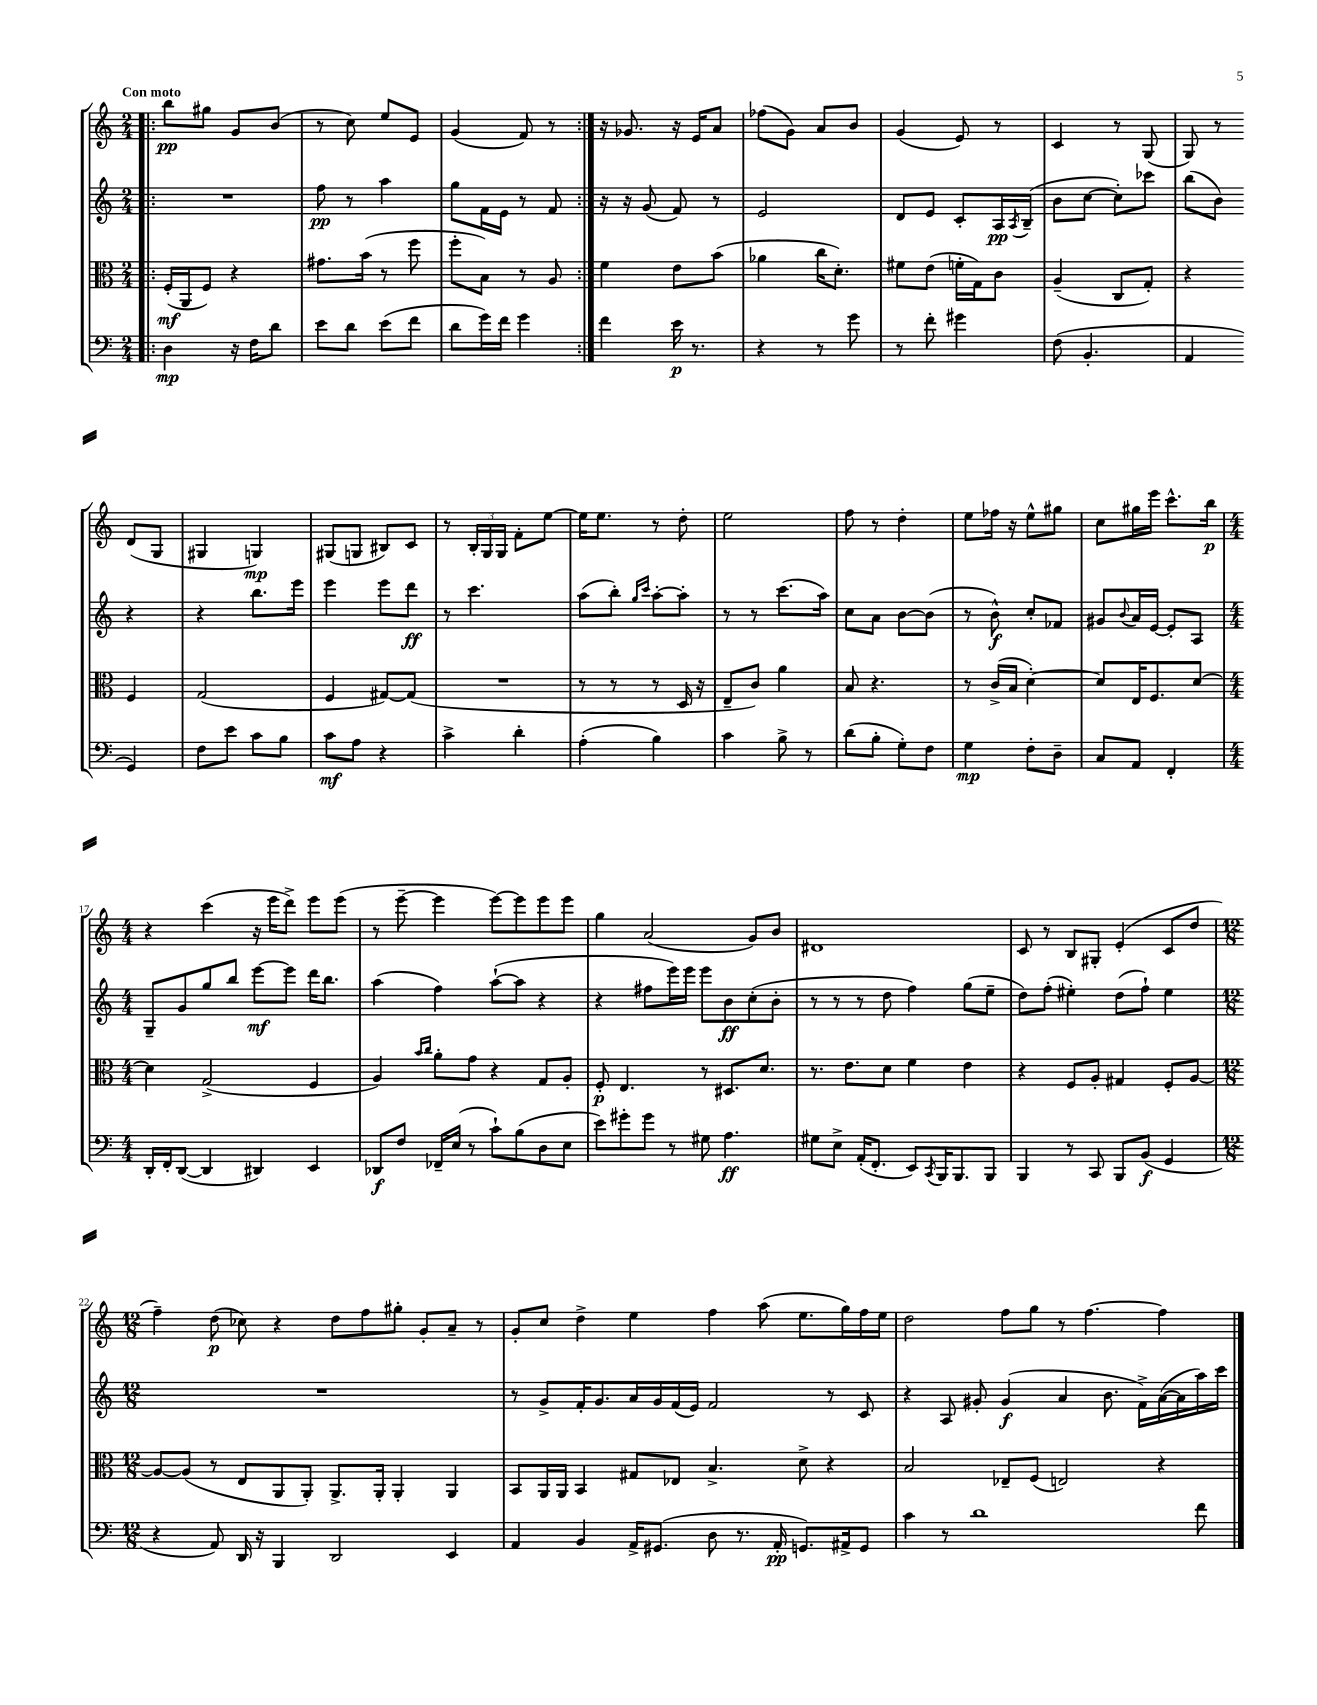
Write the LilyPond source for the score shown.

<<
\new StaffGroup <<
\new Staff = "s0" {
    \clef treble \key c \major \numericTimeSignature \time 2/4 \tempo "Con moto"
    \repeat volta 2 { \bar ".|:" b''8\pp gis''8 g'8 b'8( |
    r8 c''8) e''8 e'8 |
    g'4( f'8) r8 | }
    r16 ges'8. r16 e'16 a'8 |
    fes''8( g'8) a'8 b'8 |
    g'4( e'8) r8 |
    c'4 r8 g8( |
    g8) r8 d'8( g8 |
    gis4 g4\mp) |
    gis8( g8 bis8) c'8 |
    r8 \tuplet 3/2 { b16-. g16 g16 } f'8-. e''8~ |
    e''16 e''8. r8 d''8-. |
    e''2 |
    f''8 r8 d''4-. |
    e''8 fes''16 r16 e''8-^ gis''8 |
    c''8 gis''16 e'''16 c'''8.-^ b''16\p |
    \numericTimeSignature \time 4/4 r4 c'''4( r16 e'''16 d'''8->) e'''8 e'''8( |
    r8 e'''8~-- e'''4 e'''8~) e'''8 e'''8 e'''8 |
    g''4 a'2( g'8) b'8 |
    dis'1 |
    c'8 r8 b8 gis8-. e'4-.( c'8 d''8 |
    \numericTimeSignature \time 12/8 f''4--) d''8\p( ces''8) r4 d''8 f''8 gis''8-. g'8-. a'8-- r8 |
    g'8-. c''8 d''4-> e''4 f''4 a''8( e''8. g''16) f''16 e''16 |
    d''2 f''8 g''8 r8 f''4.~ f''4 \bar "|." |
}
\new Staff = "s1" {
    \clef treble \key c \major \numericTimeSignature \time 2/4
    \repeat volta 2 { \bar ".|:" R2 |
    f''8\pp r8 a''4 |
    g''8 f'16 e'16 r8 f'8 | }
    r16 r16 g'8( f'8) r8 |
    e'2 |
    d'8 e'8 c'8-. a16\pp \acciaccatura { a8 } b16--( |
    b'8 c''8~ c''8-.) ces'''8 |
    b''8( b'8) r4 |
    r4 b''8. e'''16 |
    e'''4 e'''8 d'''8\ff |
    r8 c'''4. |
    a''8( b''8-.) \grace { g''16 c'''16 } a''8~-. a''8-. |
    r8 r8 c'''8.( a''16) |
    c''8 a'8 b'8~ b'8( |
    r8 b'8-^\f) c''8-. fes'8 |
    gis'8 \appoggiatura { b'8 } a'16 e'16~ e'8-. a8 |
    \numericTimeSignature \time 4/4 g8-- g'8 g''8 b''8 e'''8~\mf e'''8 d'''16 b''8. |
    a''4( f''4) a''8~-!( a''8 r4 |
    r4 fis''8 e'''16) e'''16 e'''8 b'8\ff c''8-.( b'8-. |
    r8 r8 r8 d''8 f''4) g''8( e''8-- |
    d''8) f''8-.( eis''4-.) d''8( f''8-!) eis''4 |
    \numericTimeSignature \time 12/8 R1. |
    r8 g'8-> f'16-. g'8. a'16 g'16 f'16( e'16) f'2 r8 c'8 |
    r4 a8 gis'8-. gis'4\f( a'4 b'8. f'16->) a'16~( a'16 a''16) c'''16 \bar "|." |
}
\new Staff = "s2" {
    \clef alto \key c \major \numericTimeSignature \time 2/4
    \repeat volta 2 { \bar ".|:" f16-.\mf( a,16 f8) r4 |
    gis'8. b'16( r8 f''8 |
    f''8-. b8) r8 a8 | }
    f'4 e'8 b'8( |
    aes'4 c''16 d'8.-.) |
    fis'8 e'8( f'16-. g16) c'8 |
    a4--( c8 g8-.) |
    r4 f4 |
    g2( |
    f4 gis8~) gis8( |
    R2 |
    r8 r8 r8 d16 r16 |
    e8-- c'8) a'4 |
    b8 r4. |
    r8 c'16->( b16 d'4~-.) |
    d'8 e16 f8. d'8~ |
    \numericTimeSignature \time 4/4 d'4 g2->( f4 |
    a4) \grace { b'16 c''16 } a'8-. g'8 r4 g8 a8-. |
    f8-.\p e4. r8 dis8. d'8. |
    r8. e'8. d'8 f'4 e'4 |
    r4 f8 a8-. gis4 f8-. a8~ |
    \numericTimeSignature \time 12/8 a8~ a8( r8 e8 a,8 a,8-.) a,8.-> a,16-. a,4-. a,4 |
    b,8 a,16 a,16 b,4 gis8 ees8 b4.-> d'8-> r4 |
    b2 ees8-- f8( e2) r4 \bar "|." |
}
\new Staff = "s3" {
    \clef bass \key c \major \numericTimeSignature \time 2/4
    \repeat volta 2 { \bar ".|:" d4\mp r16 f16 d'8 |
    e'8 d'8 e'8( f'8 |
    d'8 g'16) f'16 g'4 | }
    f'4 e'16\p r8. |
    r4 r8 g'8 |
    r8 f'8-. gis'4 |
    f8( b,4.-. |
    a,4 g,4) |
    f8 e'8 c'8 b8 |
    c'8\mf a8 r4 |
    c'4-> d'4-. |
    a4-.( b4) |
    c'4 b8-> r8 |
    d'8( b8-. g8-.) f8 |
    g4\mp f8-. d8-- |
    c8 a,8 f,4-. |
    \numericTimeSignature \time 4/4 d,16-. f,16-. d,8~( d,4 dis,4) e,4 |
    des,8\f f8 fes,16-- e16( r8 c'8-!) b8( d8 e8 |
    e'8) gis'8-. gis'8 r8 gis8 a4.\ff |
    gis8 e8-> a,16-.( f,8.-. e,8) \acciaccatura { c,8 } b,,16 b,,8. b,,8 |
    b,,4 r8 c,8 b,,8 b,8\f( g,4 |
    \numericTimeSignature \time 12/8 r4 a,8) d,16 r16 b,,4 d,2 e,4 |
    a,4 b,4 a,16-> gis,8.( d8 r8. a,16-.\pp g,8.) ais,16-> g,8 |
    c'4 r8 d'1 f'8 \bar "|." |
}
>>
>>
